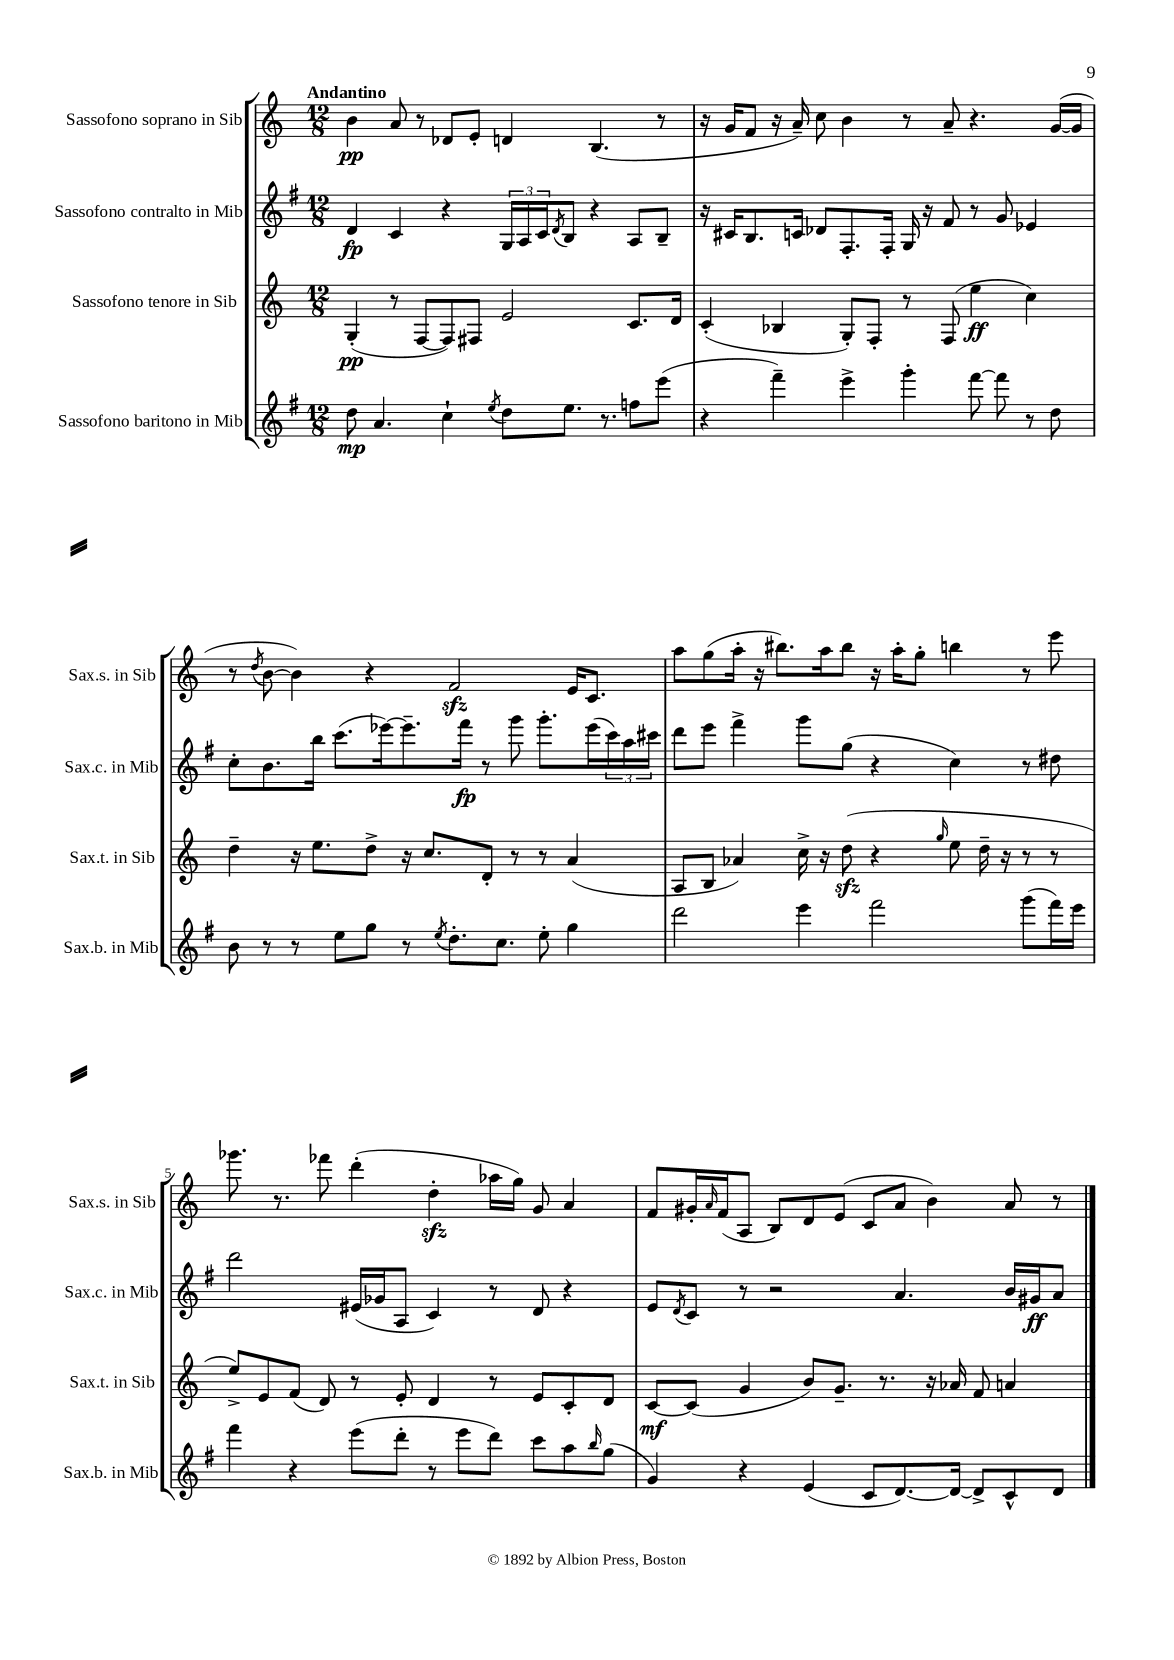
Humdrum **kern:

**kern	**kern	**kern	**kern
*staff4	*staff3	*staff2	*staff1
*clefG2	*clefG2	*clefG2	*clefG2
*k[f#]	*k[]	*k[f#]	*k[]
*M12/8	*M12/8	*M12/8	*M12/8
8dd	(4G'	4d	4b
4.a	.	.	.
.	8r	4c	8a
.	[8F	.	8r
4cc`	8F])	4r	8d-
.	8F#	.	8e'
8qee	.	.	.
8dd	2e	24G	4d
.	.	24A	.
.	.	24c	.
.	.	8qd	.
8.ee	.	8B	.
.	.	4r	(4.B
8.r	.	.	.
8ff	8.c	8A	.
(8eee	.	8B~	8r
.	16d	.	.
=	=	=	=
4r	(4c'	16r	16r
.	.	16c#	16g
.	.	8.B	8f
4fff#~)	4B-	.	16r
.	.	16c	16a~)
.	.	8d-	8cc
4eee^	8G')	8.F#'	4b
.	8F'	.	.
.	.	16F#'	.
4ggg'	8r	16G	8r
.	.	16r	.
.	(8F	8f#	8a~
[8fff#	4ee	8r	4.r
8fff#]	.	8g	.
8r	4cc)	4e-	.
8dd	.	.	([16g
.	.	.	16g]
=	=	=	=
8b	4dd~	8cc'	8r
.	.	.	8qdd
8r	.	8.b	[8b
8r	16r	.	4b])
.	8.ee	16bb	.
8ee	.	(8.ccc	.
8gg	8dd^	.	4r
.	.	[16eee-)	.
8r	16r	8.eee-~]	.
.	8.cc	.	.
8qee	.	.	.
8.dd'	.	.	2f
.	.	16fff#	.
.	8d'	8r	.
8.cc	.	.	.
.	8r	8ggg	.
8ee'	8r	8.ggg'	.
4gg	(4a	.	16e
.	.	(16eee-	8.c
.	.	24ccc)	.
.	.	24aa	.
.	.	24ccc#	.
=	=	=	=
2ddd	8A	8ddd	8aa
.	8B	8eee	(8gg
.	4a-)	4fff#^	16aa'
.	.	.	16r
.	.	.	8.bb#)
4eee	16cc^	8ggg	.
.	16r	.	16aa
.	(8dd	(8gg	8bb#
2fff#	4r	4r	16r
.	.	.	16aa'
.	.	.	8gg'
.	16qqgg	.	.
.	8ee	4cc)	4bb
.	16dd~	.	.
.	16r	.	.
(8ggg	8r	8r	8r
16fff#)	8r	8dd#	8eee
16eee	.	.	.
=	=	=	=
4fff#	8ee^)	2ddd	8.ggg-
.	8e	.	.
.	.	.	8.r
4r	(8f	.	.
.	8d)	.	8fff-
(8eee	8r	(16e#	(4ddd'
.	.	16g-	.
8ddd'	8e'	8A	.
8r	4d	4c)	4dd'
8eee	.	.	.
8ddd)	8r	8r	16aa-
.	.	.	16gg)
8ccc	8e	8d	8g
8aa	8c'	4r	4a
16qqbb	.	.	.
(8gg	8d	.	.
=	=	=	=
4g)	[8c	8e	8f
.	.	8qd	.
.	(8c]	8c	16g#'
.	.	.	16qqa
.	.	.	(16f
4r	4g	8r	8A
.	.	2r	8B)
(4e	8b)	.	8d
.	8.g~	.	(8e
8c	.	.	8c
.	8.r	.	.
[8.d)	.	4.a	8a
.	16r	.	4b)
16d_	16a-	.	.
8d^]	8f	.	.
8c^^	4a	16b	8a
.	.	16g#	.
8d	.	8a	8r
==	==	==	==
*-	*-	*-	*-
